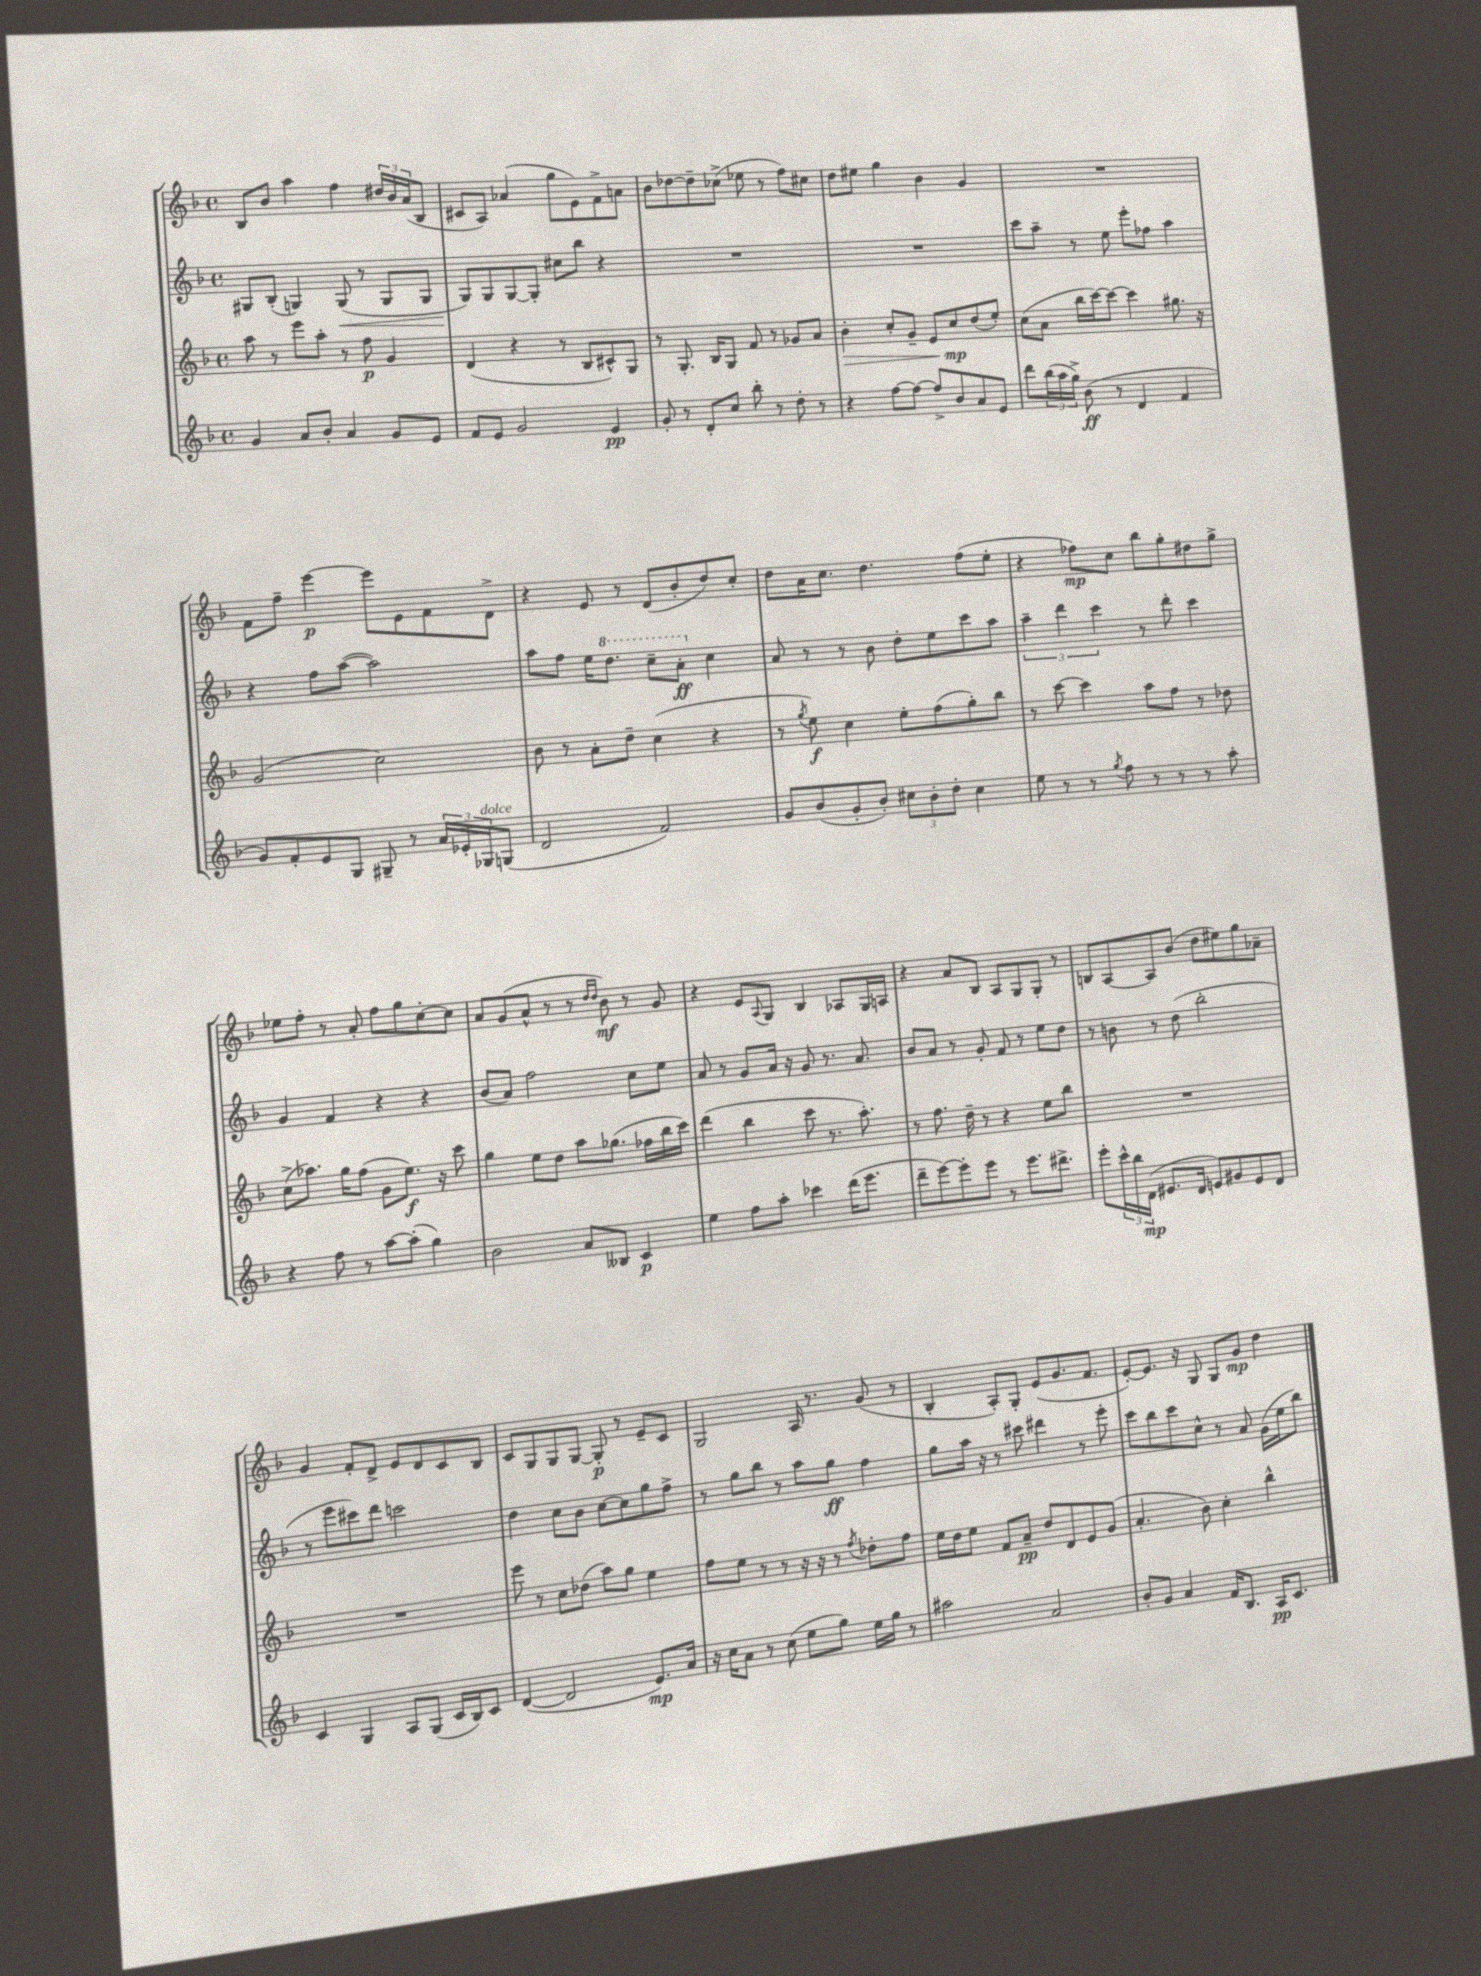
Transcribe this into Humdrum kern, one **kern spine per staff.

**kern	**dynam	**kern	**dynam	**kern	**dynam	**kern	**dynam
*part4	*part4	*part3	*part3	*part2	*part2	*part1	*part1
*staff4	*staff4	*staff3	*staff3	*staff2	*staff2	*staff1	*staff1
*clefG2	*	*clefG2	*	*clefG2	*	*clefG2	*
*k[b-]	*	*k[b-]	*	*k[b-]	*	*k[b-]	*
*M4/4	*	*M4/4	*	*M4/4	*	*M4/4	*
*met(c)	*	*met(c)	*	*met(c)	*	*met(c)	*
=8	=8	=8	=8	=8	=8	=8	=8
4g/	.	8aa\	.	8G#X/L	.	8B-/L	.
.	.	8r	.	(8B-'/J	.	8b-/J	.
8a/L	.	8eee\L	.	4Gn/)	.	4aa\	.
8b-'/J	.	8aa'\J	.	.	.	.	.
!	!	!	!	!	!LO:HP:b	!	!
4a/	.	8r	.	(8G/	<	4ff\	.
.	.	8ff\	p	8r	.	.	.
8g/L	.	4g/	.	8G/L	.	24dd#X/LL	.
.	.	.	.	.	.	24b-/	.
.	.	.	.	.	.	(24a/J	.
8e/J	.	.	.	8G/J	.	8B-/J	.
=9	=9	=9	=9	=9	=9	=9	=9
8f/L	.	(4d/	.	8G/L)	.	8c#X/L	.
8e/J	.	.	.	8G/	[	8A/J)	.
2g/	.	4r	.	[8G/	.	(4a-X/	.
.	.	.	.	8G'/J]	.	.	.
.	.	8r	.	8cc#X\L	.	8gg\L	.
.	.	8B-/L	.	8bb-\J	.	8e\)	.
4e/	pp	8c#X^^/)	.	4r	.	8f^\	.
.	.	8G/J	.	.	.	8an\J	.
=10	=10	=10	=10	=10	=10	=10	=10
8g'/	.	8r	.	1r	.	8b-\L	.
8r	.	8.G'/	.	.	.	[8dd-X\	.
8d'/L	.	.	.	.	.	8dd-~\]	.
.	.	16B-/KL	.	.	.	.	.
8cc/J	.	8G/J	.	.	.	(8cc-X^\J	.
8bb-'\	.	8f/	.	.	.	8ee-X\	.
8r	.	8r	.	.	.	8r	.
8dd'\	.	8g-X/L	.	.	.	8ff\L)	.
8r	.	8a/J	.	.	.	8cc#X\J	.
=11	=11	=11	=11	=11	=11	=11	=11
!	!	!	!LO:HP:b	!	!	!	!
4r	.	4b-'\	>	1r	.	8dd\L	.
.	.	.	.	.	.	8ee#X\J	.
[8ff\L	.	8cc'/L	.	.	.	4gg\	.
8ff\J_	.	8g~/J	.	.	.	.	.
8ff^/L]	.	8e/L	.	.	.	4b-\	.
8b-/	.	8cc/	mp	.	.	.	.
8a/	.	(8dd/	]	.	.	4g/	.
8e/J	.	8ee'/J)	.	.	.	.	.
=12	=12	=12	=12	=12	=12	=12	=12
8ddd\L	.	(8cc\L	.	8ccc\L	.	1r	.
(24bb-\L	.	8a\J	.	8aa~\J	.	.	.
24aa\	.	.	.	.	.	.	.
24gg^\JJ)	.	.	.	.	.	.	.
(8b-\	ff	16bb-\LL	.	8r	.	.	.
.	.	[16ccc\J)	.	.	.	.	.
8r	.	8ccc\J_	.	8ee\	.	.	.
4d/	.	4ccc\]	.	8eee'\L	.	.	.
.	.	.	.	8ff-X\J	.	.	.
4f/	.	8.gg#X\	.	4aa\	.	.	.
.	.	16r	.	.	.	.	.
!!LO:LB:g=z
=13	=13	=13	=13	=13	=13	=13	=13
8g/L)	.	(2g/	.	4r	.	8f\L	.
8f'/	.	.	.	.	.	8ff~\J	.
8e/	.	.	.	8ff\L	.	[4eee\	p
8G/J	.	.	.	([8aa\J	.	.	.
8G#X~/	.	2cc\)	.	2aa\])	.	8eee\L]	.
8r	.	.	.	.	.	8e\	.
24a/LL	.	.	.	.	.	8f\	.
24e-X'/	.	.	.	.	.	.	.
!LO:TX:a:i:t=dolce	!	!	!	!	!	!	!
24G-X/J	.	.	.	.	.	.	.
(8Gn/J	.	.	.	.	.	8d^\J	.
=14	=14	=14	=14	=14	=14	=14	=14
2d/	.	8b-\	.	8aa\L	.	4r	.
.	.	8r	.	8ff\J	.	.	.
.	.	8a'\L	.	16ee\KL	.	8e/	.
*	*	*	*	*8va	*	*	*
.	.	.	.	8.ddd\J	.	.	.
.	.	8dd~\J	.	.	.	8r	.
2f/)	.	(4cc\	.	8ccc~\L	.	(8d/L	.
.	.	.	.	8aa'\J	ff	8b-'/	.
*	*	*	*	*X8va	*	*	*
.	.	4r	.	4cc\	.	8dd/)	.
.	.	.	.	.	.	8cc'/J	.
=15	=15	=15	=15	=15	=15	=15	=15
8g/L	.	8r	.	8a/	.	8dd\L	.
.	.	8qgg/	.	.	.	.	.
(8b-/	.	8ee\)	f	8r	.	16a\K	.
.	.	.	.	.	.	8.cc\J	.
8g'/	.	4cc\	.	8r	.	.	.
8b-'/J)	.	.	.	8b-\	.	4.dd\	.
12cc#X\L	.	8ee'\L	.	8dd'\L	.	.	.
12b-'\	.	.	.	.	.	.	.
.	.	(8ff\	.	8ee\	.	.	.
12dd'\J	.	.	.	.	.	.	.
4cc#\	.	8gg'\)	.	8ccc\	.	(8ff\L	.
.	.	8bb-\J	.	8aa\J	.	8ee'\J	.
=16	=16	=16	=16	=16	=16	=16	=16
8ee\	.	8r	.	6aa~\	.	4r	.
8r	.	[8ccc\	.	.	.	.	.
.	.	.	.	6ddd\	.	.	.
8r	.	4ccc\]	.	.	.	8ff-X\L)	mp
.	.	.	.	6ccc\	.	.	.
8qgg/	.	.	.	.	.	.	.
8ff\	.	.	.	.	.	8cc\J	.
8r	.	8aa\L	.	8r	.	8bb-\L	.
8r	.	8ff\J	.	8ddd'\	.	8gg'\	.
8r	.	8r	.	4ccc\	.	8dd#X\	.
8aa'\	.	8dd-X\	.	.	.	8gg^\J	.
!!LO:LB:g=z
=17	=17	=17	=17	=17	=17	=17	=17
4r	.	(8cc^\L	.	4g/	.	8ee-X\L	.
.	.	8.aa-X\J)	.	.	.	8ff'\J	.
8ff\	.	.	.	4f/	.	8r	.
.	.	16gg\KL	.	.	.	.	.
8r	.	(8ff\J	.	.	.	8a'/	.
[8aa\L	.	8g\L	.	4r	.	8ff\L	.
(8aa'\J]	.	8.ee\J)	f	.	.	8gg\	.
4gg\)	.	.	.	4r	.	[8cc'\	.
.	.	16r	.	.	.	.	.
.	.	8ccc\	.	.	.	8cc\J]	.
=18	=18	=18	=18	=18	=18	=18	=18
2b-\	.	4gg\	.	(8b-/L	.	8a/L	.
.	.	.	.	8a/J)	.	(8g/	.
.	.	8ee\L	.	2ff\	.	8a^^/J	.
.	.	8dd\J	.	.	.	8r	.
8a/L	.	8aa\L	.	.	.	8r	.
.	.	.	.	.	.	16qqdd/LL	.
.	.	.	.	.	.	16qqdd/JJ	.
8B--X/J	.	(8.gg-X\J	.	.	.	8b-\)	mf
4c/	p	.	.	8cc\L	.	8r	.
.	.	16ff-X\LL	.	.	.	.	.
.	.	16bb-\	.	8ee\J	.	8g/	.
.	.	16ccc\JJ)	.	.	.	.	.
=19	=19	=19	=19	=19	=19	=19	=19
4ee\	.	(4ddd\	.	8a/	.	4r	.
.	.	.	.	8r	.	.	.
8ff\L	.	4bb-\	.	8g/L	.	8e/L	.
.	.	.	.	.	.	8qqA/	.
8aa'\J	.	.	.	16a/Jk	.	8G/J	.
.	.	.	.	16r	.	.	.
4ccc-X\	.	8ccc\	.	8g/	.	4B-/	.
.	.	8.r	.	8.r	.	.	.
(16ddd\KL	.	.	.	.	.	8A-X/L	.
8.eee\J	.	8.aa'\)	.	8.a/	.	.	.
.	.	.	.	.	.	16G/L	.
.	.	.	.	.	.	16An/JJ	.
=20	=20	=20	=20	=20	=20	=20	=20
8ddd~\L	.	8r	.	8b-/L	.	4r	.
[8eee\)	.	8.ff\	.	8a/J	.	.	.
8eee'\]	.	.	.	8r	.	8a/L	.
.	.	16dd~\	.	.	.	.	.
8eee\J	.	8r	.	8g'/	.	8B-/J	.
8r	.	4r	.	8f/	.	8A/L	.
8.eee\L	.	.	.	8r	.	8G/	.
.	.	8ee\L	.	8ee\L	.	8G'/J	.
8.ddd#X^\J	.	.	.	.	.	.	.
.	.	8bb-\J	.	8dd\J	.	8r	.
=21	=21	=21	=21	=21	=21	=21	=21
8eee'\L	.	1r	.	8r	.	8Bn/L	.
24ccc^^\L	.	.	.	8bn\	.	[8A/	.
24bb-\	.	.	.	.	.	.	.
(24d\JJ	mp	.	.	.	.	.	.
8.e#X/L	.	.	.	8r	.	8A/]	.
.	.	.	.	(8dd\	.	(8b-/J	.
16d/Jk	.	.	.	.	.	.	.
8en/L)	.	.	.	2bb-'\	.	8dd\L	.
8g#X/	.	.	.	.	.	8ee#X\)	.
8e/	.	.	.	.	.	8gg\	.
8d/J	.	.	.	.	.	8a-X~\J	.
!!LO:LB:g=z
=22	=22	=22	=22	=22	=22	=22	=22
4c/	.	1r	.	8r	.	4g/	.
.	.	.	.	8eee\L	.	.	.
4G/	.	.	.	8ccc#X\)	.	8f'/L	.
.	.	.	.	8ddd\J	.	8d^/J	.
8A/L	.	.	.	2cccn\	.	8e/L	.
(8G/J	.	.	.	.	.	8d/	.
16c/LL	.	.	.	.	.	8c/	.
16B-/J)	.	.	.	.	.	.	.
8c/J	.	.	.	.	.	8B-/J	.
=23	=23	=23	=23	=23	=23	=23	=23
([4d/	.	8eee\	.	4dd\	.	8c/L	.
.	.	8r	.	.	.	8G/	.
2d/]	.	8cc\L	.	8cc\L	.	8G/	.
.	.	(8dd-X\J	.	8b-\J	.	[8G/J	.
.	.	8aa\L)	.	[8cc\L	.	8G'/]	p
.	.	8gg\J	.	8cc\]	.	8r	.
8.e/L)	mp	4ee\	.	8gg\	.	8e~/L	.
.	.	.	.	8ff^\J	.	8c/J	.
16a/Jk	.	.	.	.	.	.	.
=24	=24	=24	=24	=24	=24	=24	=24
16r	.	8ff\L	.	8r	.	2G/	.
16cc\KL	.	.	.	.	.	.	.
8a\J	.	8ee\J	.	8gg\L	.	.	.
8r	.	8r	.	8bb-\J	.	.	.
(8cc\	.	8r	.	8r	.	.	.
8ee\L	.	16r	.	8aa\L	.	16A/	.
.	.	16r	.	.	.	8.r	.
8gg\J)	.	8r	.	8gg\J	ff	.	.
.	.	8qff/	.	.	.	.	.
16ee\LL	.	8dd-X'\L	.	4ff\	.	(8g/	.
16gg\JJ	.	.	.	.	.	.	.
8r	.	8ff\J	.	.	.	8r	.
=25	=25	=25	=25	=25	=25	=25	=25
2aa#X\	.	16ee\LL	.	8gg\L	.	4B-'/	.
.	.	16dd\J	.	.	.	.	.
.	.	8ee\J	.	16aa\Jk	.	.	.
.	.	.	.	16r	.	.	.
.	.	8f/L	.	8r	.	8A'/L)	.
.	.	8a~/J	pp	8ccc#X\	.	8G'/J	.
2a/	.	8dd/L	.	4ddd#X\	.	(8e/L	.
.	.	8d/	.	.	.	8.g/	.
.	.	8e/	.	8r	.	.	.
.	.	.	.	.	.	8.f/J	.
.	.	(8g/J	.	8eee'\	.	.	.
=26	=26	=26	=26	=26	=26	=26	=26
8b-'/L	.	4.a'/	.	8ccc\L	.	[8e'/L)	.
8g/J	.	.	.	8bb-\	.	8.e/J]	.
4a/	.	.	.	8ccc\	.	.	.
.	.	.	.	.	.	16r	.
.	.	8b-\)	.	8cc^^\J	.	8G/	.
16f/KL	.	4cc'\	.	8r	.	8G/L	.
8.B-/J	.	.	.	.	.	.	.
.	.	.	.	8a/	.	8g/J	mp
16A/KL	pp	4bb-^^\	.	(16g\LL	.	4dd\	.
8.c/J	.	.	.	16ee\J	.	.	.
.	.	.	.	8bb-\J)	.	.	.
==	==	==	==	==	==	==	==
*-	*-	*-	*-	*-	*-	*-	*-
